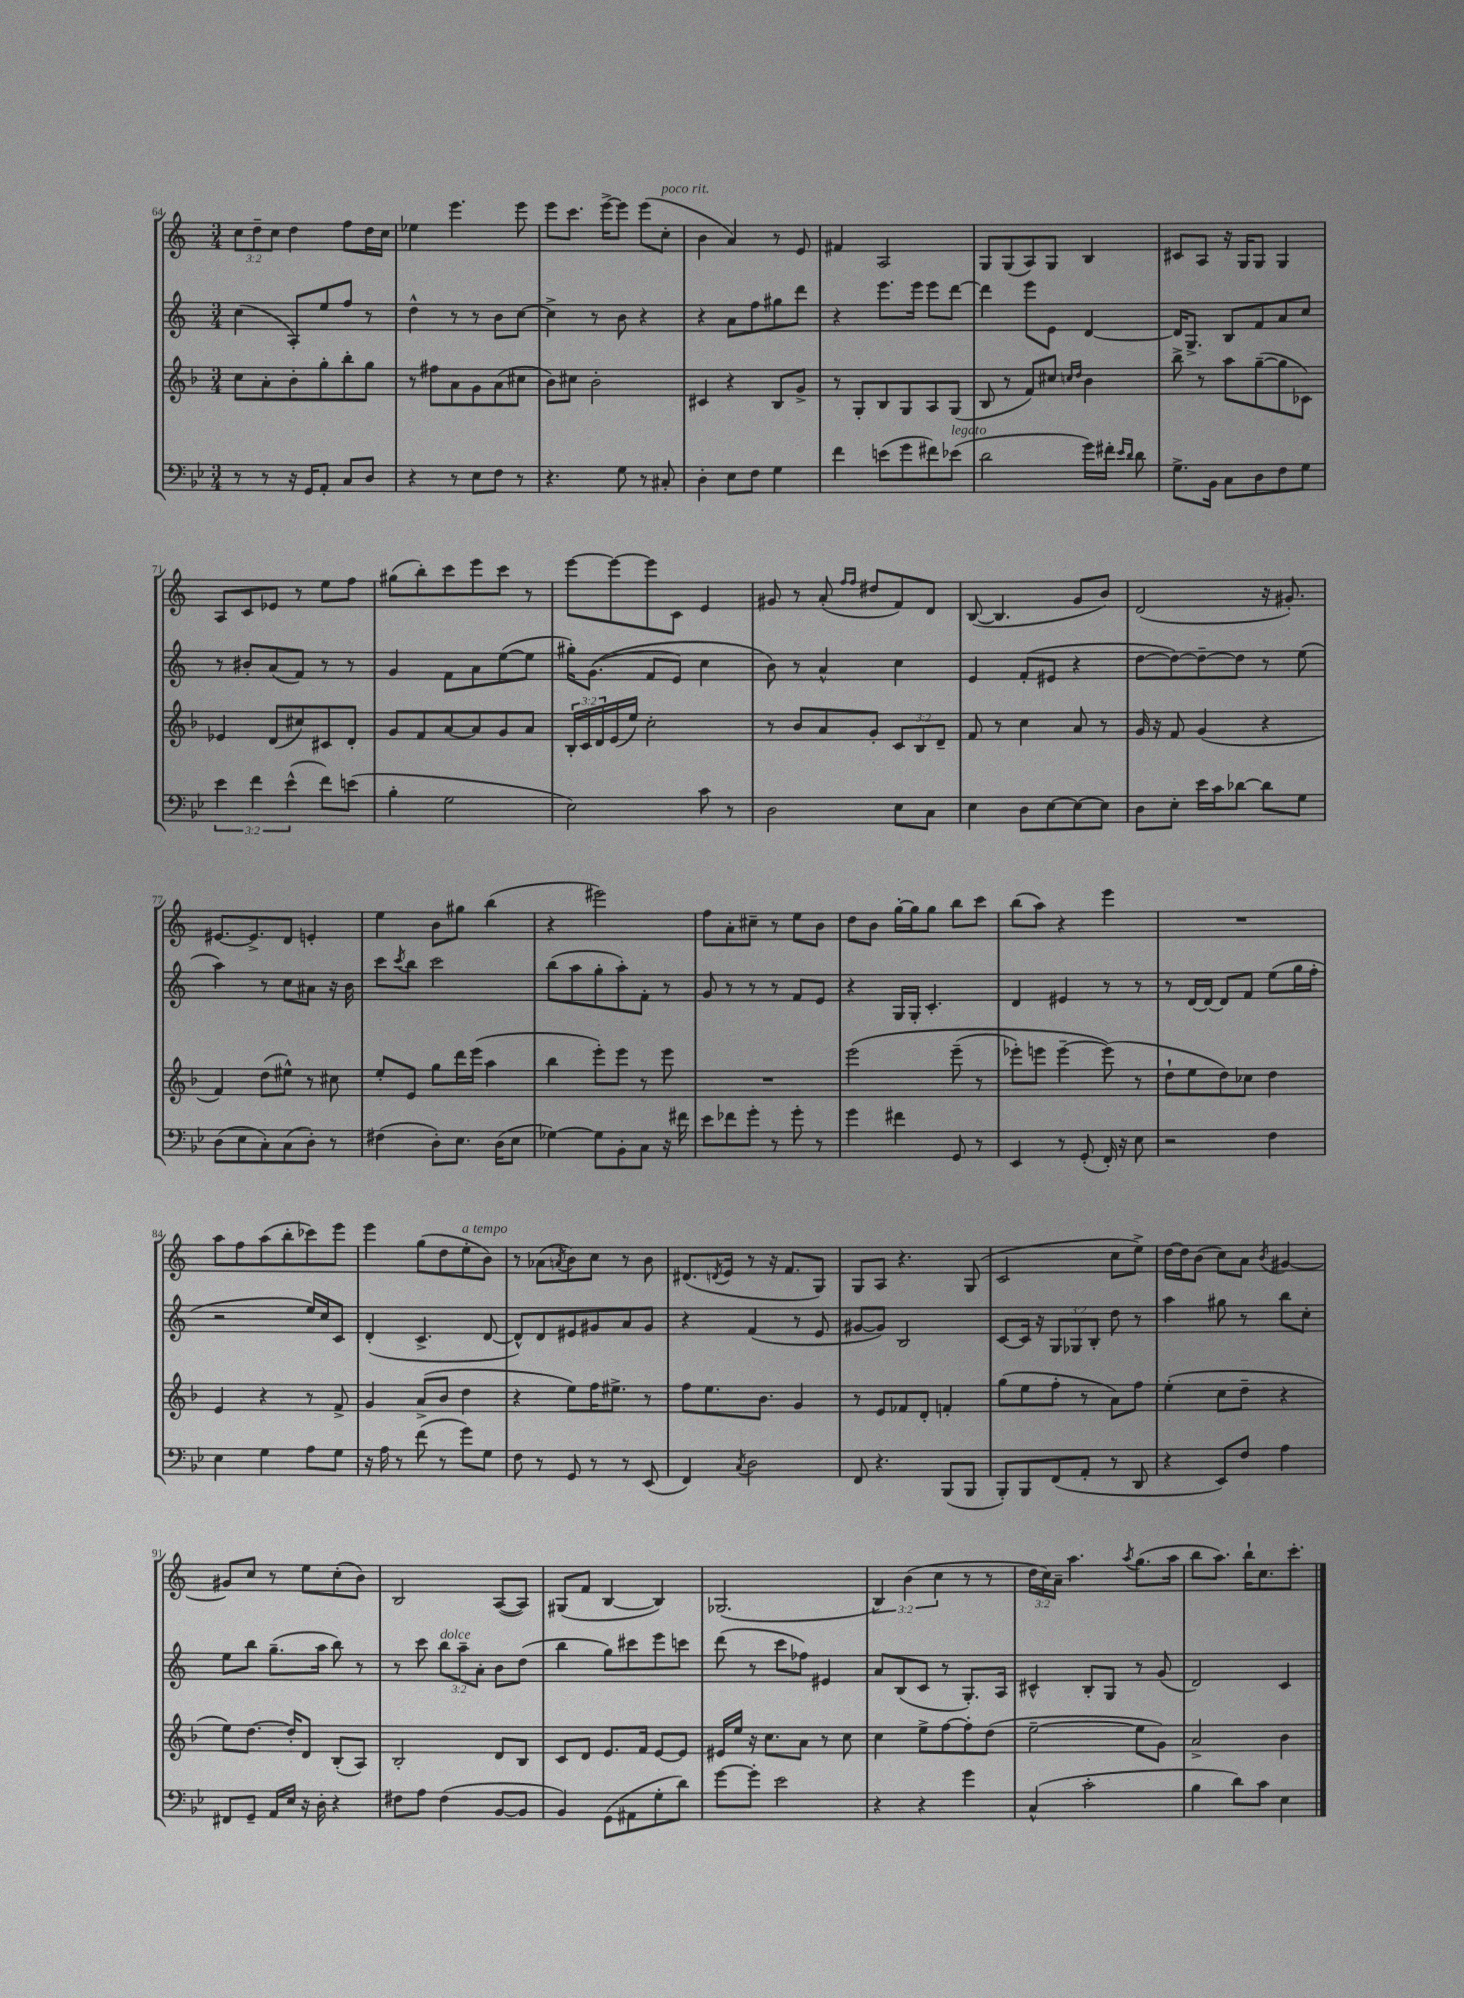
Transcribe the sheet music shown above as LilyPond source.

<<
\new StaffGroup <<
\new Staff = "s0" {
    \clef treble \key c \major \numericTimeSignature \time 3/4 \override Staff.TupletNumber.text = #tuplet-number::calc-fraction-text
    \tuplet 3/2 { c''8 d''8-- c''8 } d''4 f''8 d''16 c''16 |
    ees''4 e'''4. e'''8 |
    e'''8 c'''8. e'''16~-> e'''8 e'''8( c''8-.^\markup { \italic "poco rit." } |
    b'4 a'4) r8 e'8 |
    fis'4 a2 |
    g8 g8( a8) g8 b4 |
    cis'8 a8 r16 g16 g8 g4 |
    a8 c'8 ees'8 r8 e''8 f''8 |
    gis''8( b''8-.) c'''8 e'''8 c'''8 r8 |
    e'''8~ e'''8~ e'''8 c'8 e'4 |
    gis'8 r8 a'8-.( \grace { f''16 f''16 } dis''8 f'8) d'8 |
    b8~( b4. g'8 b'8) |
    d'2( r16 gis'8.-.) |
    eis'8.~ eis'8.-> d'8 e'4-. |
    e''4 b'8 gis''8 b''4( |
    r4 eis'''2) |
    f''8 a'8-. cis''8-- r8 e''8 b'8 |
    d''8 b'8 g''16~-. g''16 g''8 b''8 c'''8 |
    b''8( a''8) r4 e'''4 |
    R2. |
    a''8 f''8 a''8( b''8-. ces'''8) e'''8 |
    e'''4 g''8( d''8 e''8-.^\markup { \italic "a tempo" } b'8) |
    r8 aes'8( \acciaccatura { a'8 } b'8) c''8 r8 b'8 |
    dis'8.( \acciaccatura { d'8 } e'16 r8 r16 f'8. g8) |
    g8 a8 r4. g8( |
    c'2 c''8 e''8->) |
    d''16~ d''16 b'8( c''8) a'8 \acciaccatura { b'8 } gis'4~ |
    gis'8 c''8 r8 e''8 c''8-.( b'8) |
    b2 a8~( a8) |
    gis8( f'8 b4~ b4) |
    ges2.( |
    \tuplet 3/2 { b4) b'4( c''4 } r8 r8 |
    \tuplet 3/2 { d''16 c''16) a'16-- } a''4. \acciaccatura { a''8 } g''8.( a''16 |
    b''8 a''8.) b''16-! c''8. c'''8.-. \bar "|." |
}
\new Staff = "s1" {
    \clef treble \key c \major \numericTimeSignature \time 3/4 \override Staff.TupletNumber.text = #tuplet-number::calc-fraction-text
    c''4( a8-.) e''8 f''8 r8 |
    d''4-^ r8 r8 b'8 c''8~ |
    c''4-> r8 b'8 r4 |
    r4 a'8 f''8 gis''8 d'''8 |
    r4 e'''8. e'''16 e'''8 d'''8~ |
    d'''4 e'''8 e'8 d'4~ |
    d'16 g8.-> b8 f'8 a'8 c''8 |
    r8 bis'8-. a'8( f'8) r8 r8 |
    g'4 f'8 a'8 e''8~( e''8 |
    gis''16-.) g'8.(\( f'8 e'8) c''4 |
    b'8\) r8 a'4-^ c''4 |
    e'4 f'8-.( eis'8 r4 |
    d''8~ d''8~) d''8~-- d''8 r8 e''8( |
    a''4) r8 c''8 ais'8 r16 b'16 |
    c'''8 \acciaccatura { c'''8 } b''8 c'''2 |
    b''8( a''8 g''8-. a''8-.) f'8-. r8 |
    g'8 r8 r8 r8 f'8 e'8 |
    r4 g16 g16-. c'4.-. |
    d'4 eis'4 r8 r8 |
    r8 d'16~ d'16~ d'8 f'8 e''8( g''16 f''16-. |
    r2 e''16) c''16 c'8 |
    d'4-.( c'4.-> d'8~ |
    d'8-^) d'8 eis'8 gis'8 a'8 gis'8 |
    r4 f'4( r8 e'8 |
    gis'8~ gis'8) b2 |
    c'8~ c'16 r16 \tuplet 3/2 { g8 ges8 b8-. } d''8 r8 |
    a''4 gis''8 r8 b''8 c''8-. |
    e''8 b''8 g''8.--( a''16 b''8) r8 |
    r8 c'''8 \tuplet 3/2 { b''8^\markup { \italic "dolce" } a''8-- a'8-. } b'8 d''8( |
    b''4 g''8) cis'''8 e'''8 c'''8 |
    d'''8( r8 c'''8 fes''8) eis'4 |
    a'8 b8( c'8 r8 g8.-.) a16 |
    cis'4-^ b8-. g8 r8 g'8( |
    d'2) c'4 \bar "|." |
}
\new Staff = "s2" {
    \clef treble \key f \major \numericTimeSignature \time 3/4 \override Staff.TupletNumber.text = #tuplet-number::calc-fraction-text
    c''8 a'8-. bes'8-. g''8-. bes''8-. g''8 |
    r8 fis''8 a'8 g'8 a'8( cis''8 |
    bes'8) cis''8 bes'2-. |
    cis'4 r4 bes8 g'8-> |
    r8 g8-. bes8 g8 a8 g8( |
    bes8 r8 f'8) cis''8 \grace { c''16 d''16 } bes'4 |
    bes''8-> r8 a''8 g''8~--( g''8 ces'8) |
    ees'4 d'8( cis''8) cis'8 d'8-. |
    g'8 f'8 a'8~ a'8 g'8 a'8 |
    \tuplet 3/2 { bes16-. c'16 d'16 } e'16( e''16) c''2-. |
    r8 bes'8 a'8 g'8-. \tuplet 3/2 { c'8 bes8 d'8-- } |
    f'8 r8 c''4 a'8 r8 |
    g'16 r16 f'8 g'4( r4 |
    f'4) d''8( eis''8-^) r8 cis''8 |
    e''8-. e'8 g''8 d'''16 e'''16( a''4 |
    bes''4 e'''8-.) e'''8 r8 e'''8 |
    R2. |
    e'''2\( e'''8--( r8 |
    ees'''8-.) e'''8 e'''4~-- e'''8(\) r8 |
    d''8-! e''8 d''8) ces''8 d''4 |
    e'4 r4 r8 f'8-> |
    g'4 a'8->( bes'8 d''4 |
    r4 e''8) f''16 eis''8.-> r8 |
    f''8 e''8. bes'8. g'4 |
    r8 e'8 fes'8 d'8-. f'4-. |
    g''8( e''8 f''8-. r8 a'8) f''8 |
    e''4-.( c''8 d''8-- r4 |
    e''8) d''8.~ d''16-. d'8 bes8-.( a8) |
    bes2-. d'8 bes8 |
    c'8 d'8 e'8. f'16 e'8~ e'8 |
    eis'16 e''16 r16 c''8. a'8 r8 c''8 |
    c''4 e''8-> f''8~ f''8-. d''8( |
    e''2~-- e''8 g'8) |
    a'2-> bes'4 \bar "|." |
}
\new Staff = "s3" {
    \clef bass \key bes \major \numericTimeSignature \time 3/4 \override Staff.TupletNumber.text = #tuplet-number::calc-fraction-text
    r8 r8 r16 g,16 a,8-. c8 d8 |
    r4 r8 ees8 f8 r8 |
    r4. g8 r8 cis8-. |
    d4-. ees8 f8 g4 |
    f'4 e'8( g'8 fis'8) ees'8^\markup { \italic "legato" }( |
    d'2 g'16) fis'16-. \grace { ees'16 d'16 } d'8 |
    g8.-> bes,16 c8 d8 f8 g8 |
    \tuplet 3/2 { ees'4 f'4 ees'4-^( } f'8) e'8( |
    bes4-. g2 |
    ees2) c'8 r8 |
    d2 ees8 c8 |
    ees4 d8 ees8~ ees8~ ees8 |
    d8 ees8-. ees'16 c'16 des'8~ des'8 g8 |
    d8( ees8 c8-.) c8( d8-.) r8 |
    fis4( d8-.) ees8. d16( ees8 |
    ges4~) ges8 bes,8-. c8 r16 fis'16 |
    ees'8 fes'8 g'8-. r8 g'8-. r8 |
    g'4 fis'4 g,8 r8 |
    ees,4 r8 g,8-.( f,16-.) r16 ees8 |
    r2 f4 |
    ees4 g4 a8 g8 |
    r16 a16 r8 f'8( r8 g'8) g8 |
    f8 r8 g,8 r8 r8 ees,8( |
    f,4) \acciaccatura { c8 } d2 |
    f,8 r4. bes,,8( bes,,8 |
    bes,,8-.) bes,,8 f,8( a,8-. r8 d,8 |
    r4 ees,8) f8 a4 |
    fis,8 g,8-- a,16 ees16 r16 d16-. r4 |
    fis8 a8 fis4( bes,8~ bes,8 |
    bes,4) g,8( ais,8 g8-. d'8) |
    g'8~ g'8-. ees'2 |
    r4 r4 g'4 |
    c4-^( c'2-. |
    bes4 d'8) c'8 ees4 \bar "|." |
}
>>
>>
\layout { \context { \Score currentBarNumber = #64 } }
